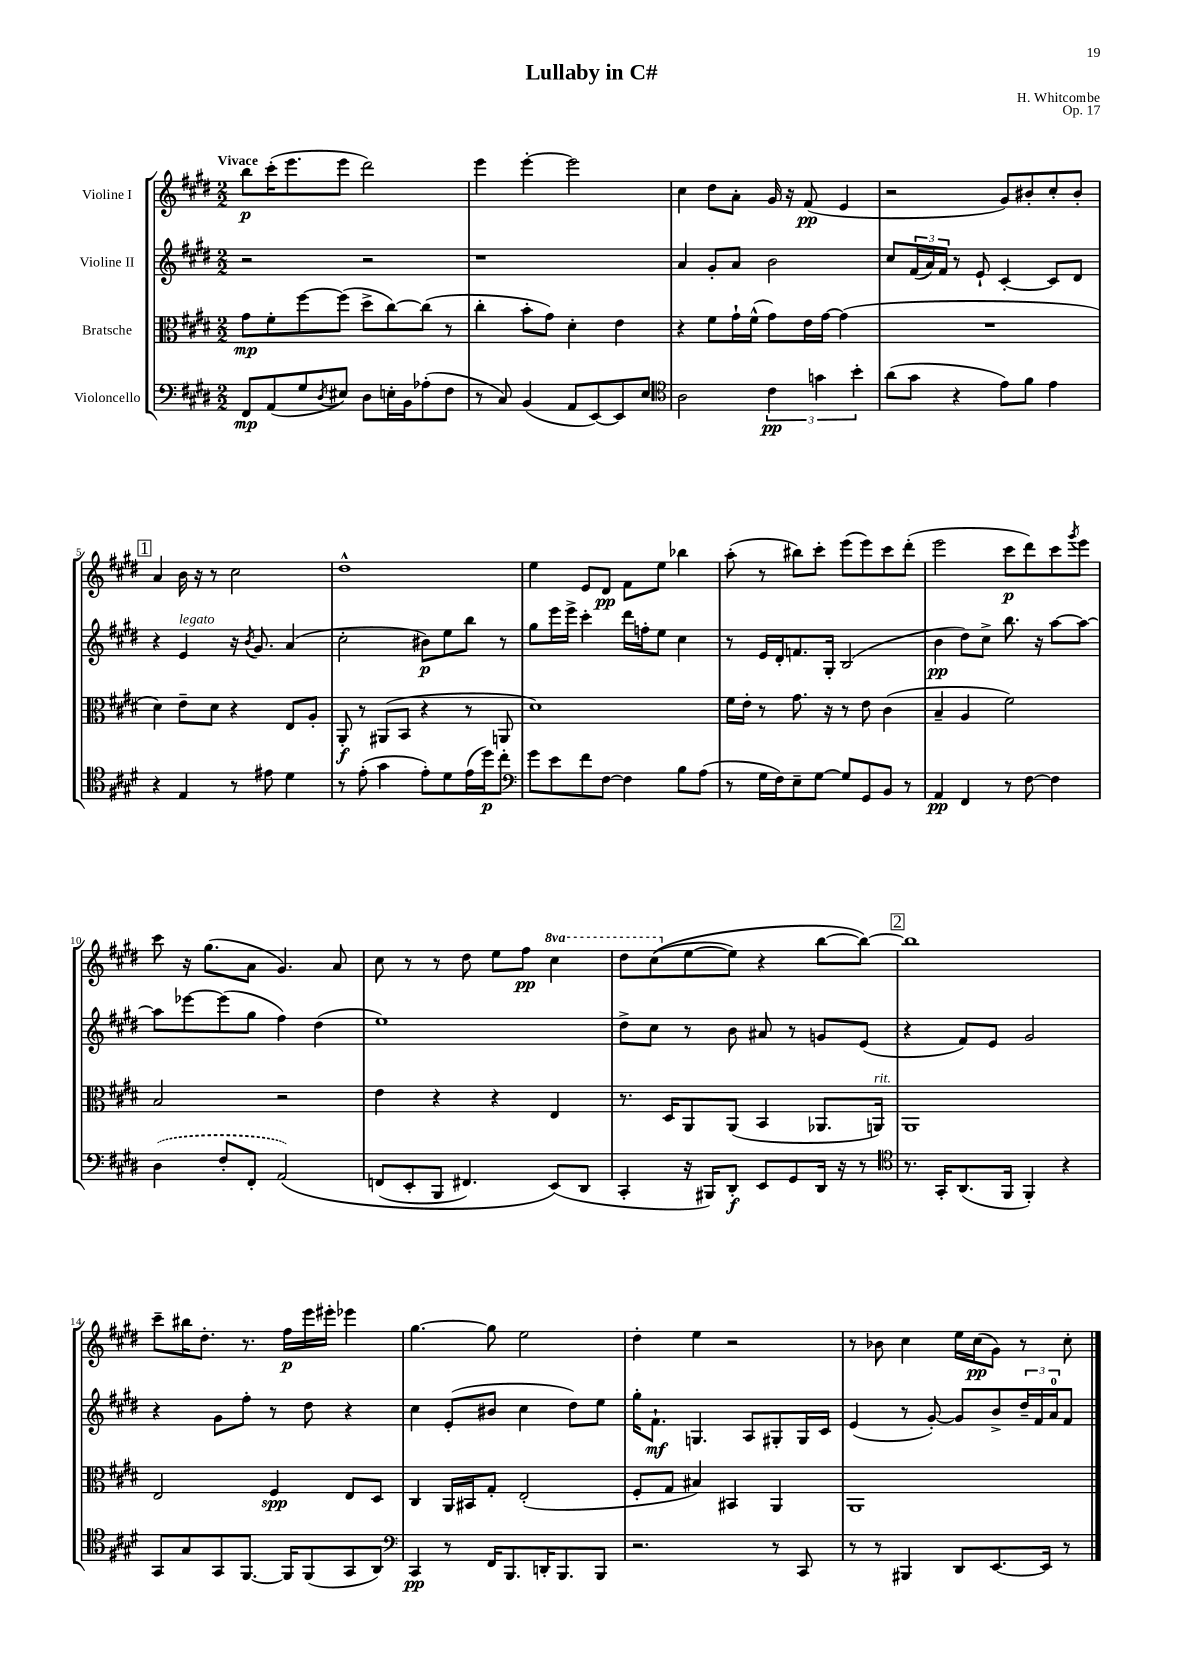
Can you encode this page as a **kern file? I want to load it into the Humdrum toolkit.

**kern	**kern	**kern	**kern
*staff4	*staff3	*staff2	*staff1
*clefF4	*clefC3	*clefG2	*clefG2
*k[f#c#g#d#]	*k[f#c#g#d#]	*k[f#c#g#d#]	*k[f#c#g#d#]
*M2/2	*M2/2	*M2/2	*M2/2
8FF#/L	8g#\L	2r	8bb\L
(8AA/	8f#'\	.	(16ccc#'\K
.	.	.	8.eee\
8G#/	[8ff#\	.	.
8qD#/	.	.	.
8E#/J)	(8ff#\]J	.	8eee\J
8D#\L	8dd#^\L	2r	2ddd#\)
16E'\L	[8cc#\)	.	.
16BB\J	.	.	.
(8A-'\	(8cc#\]J	.	.
8F#\J	8r	.	.
=	=	=	=
8r	4cc#'\	1r	4eee\
8C#/)	.	.	.
(4BB/	8b'\L	.	[4eee'\
.	8g#\J)	.	.
8AA/L	4d#'\	.	2eee\]
[8EE/)	.	.	.
8EE/]	4e\	.	.
8E/J	.	.	.
=	=	=	=
*clefC4	*	*	*
2A\	4r	4a/	4cc#\
.	8f#\L	8g#'/L	8dd#\L
.	16g#`\L	8a/J	8a'\J
.	(16f#^^\JJ	.	.
6c#\	8g#\L)	2b\	16g#/
.	.	.	16r
.	16e\L	.	(8f#/
6g\	.	.	.
.	[16g#\JJ	.	.
.	(4g#\]	.	4e/
6b'\	.	.	.
=	=	=	=
(8a\L	1r	8cc#/L	2r
8g#\J	.	(24f#/L	.
.	.	24a/)	.
.	.	24f#/JJ	.
4r	.	8r	.
.	.	8e`/	.
8e\L)	.	[4c#'/	8g#/L)
8f#\J	.	.	8b#'/
4e\	.	8c#/]L	8cc#'/
.	.	8d#/J	8b#'/J
=	=	=	=
4r	4d#\)	4r	4a/
4E/	8e~\L	4e/	16b\
.	.	.	16r
.	8d#\J	.	8r
8r	4r	16r	2cc#\
.	.	8qb/	.
.	.	8.g#/	.
8e#\	.	.	.
4d#\	8E/L	(4a/	.
.	8A'/J	.	.
=	=	=	=
8r	8AA'/	2cc#'\	1dd#^^
(8e'\	8r	.	.
4g#\	(8AA#/L	.	.
.	8BB/J	.	.
8e'\L)	4r	8b#\L)	.
8d#\	.	8ee\	.
(16e\L	8r	8bb\J	.
16dd#\J)	.	.	.
8cc#'\J	8AA/	8r	.
=	=	=	=
*clefF4	*	*	*
8g#\L	1d#)	8gg#\L	4ee\
8e\	.	16eee\L	.
.	.	16eee^\JJ	.
8f#\	.	4ccc#'\	8e/L
[8F#\J	.	.	8d#/J
4F#\]	.	16ddd#\LL	8f#\L
.	.	16ff'\J	.
.	.	8ee\J	8ee\J
8B\L	.	4cc#\	4bb-\
(8A\J	.	.	.
=	=	=	=
8r	16f#\LL	8r	(8aa'\
.	16e'\JJ	.	.
16G#\LL	8r	16e/LL	8r
16F#\J)	.	16d#'/J	.
8E~\	8.g#\	8.f/	8bb#\L)
[8G#\J	.	.	8ccc#'\J
.	16r	16G#'/Jk	.
8G#/]L	8r	(2B/	(8eee\L
8GG#/	8e\	.	8eee\)
8BB/J	(4c#\	.	8ccc#\
8r	.	.	(8ddd#'\J
=	=	=	=
4AA/	4B~/	4b\	2eee\
4FF#/	4A/	8dd#\L)	.
.	.	8cc#^\J	.
8r	2f#\)	8.bb\	8ccc#\L
[8F#\	.	.	8ddd#\)
.	.	16r	.
4F#\]	.	[8aa\L	8ccc#\
.	.	.	8qggg#/
.	.	8aa\_J	8eee\J
=	=	=	=
(4D#\	2B/	8aa\]L	8ccc#\
.	.	[8eee-\	16r
.	.	.	(8.gg#\L
8F#'/L	.	(8eee-\]	.
8FF#'/J	.	8gg#\J	8a\J
&(2AA/)	2r	4ff#\)	4.g#/)
.	.	(4dd#\	.
.	.	.	8a/
=	=	=	=
(8FF/L	4e\	1ee)	8cc#\
8EE'/	.	.	8r
8BBB/J	4r	.	8r
4.FF#/)	.	.	8dd#\
.	4r	.	8ee\L
.	.	.	8ff#\J
(8EE/L&)	4E/	.	4ccc#\
8DD#/J	.	.	.
=	=	=	=
4CC#'/	8.r	8dd#^\L	8ddd#\L
.	.	8cc#\J	&((8ccc#\
.	16D#/LK	.	.
16r	8AA/	8r	[8ee\
16BBB#/LK)	.	.	.
8DD#'/J	(8AA/J	8b\	8ee\]J)
8EE/L	4BB/	8a#/	4r
8GG#/	.	8r	.
16DD#/Jk	8.AA-/L	8g/L	[8bb\L
16r	.	.	.
8r	.	(8e/J	8bb\_J&)
.	16AA/Jk)	.	.
=	=	=	=
*clefC4	*	*	*
8.r	1AA	4r	1bb]
16GG#'/LK	.	.	.
(8.AA/	.	8f#/L)	.
.	.	8e/J	.
16FF#/Jk	.	.	.
4FF#'/)	.	2g#/	.
4r	.	.	.
=	=	=	=
8GG#/L	2E/	4r	8ccc#~\L
8G#/	.	.	16bb#\K
.	.	.	8.dd#'\J
8GG#/	.	8g#\L	.
[8.FF#/J	.	8ff#'\J	8.r
.	4F#/	8r	.
16FF#/]LK	.	.	16ff#\LL
(8FF#/	.	8dd#\	16eee\
.	.	.	16eee#'\JJ
8GG#/	8E/L	4r	4eee-\
8AA/J)	8D#/J	.	.
=	=	=	=
*clefF4	*	*	*
4CC#/	4C#/	4cc#\	[4.gg#\
8r	16AA/LL	(8e'/L	.
.	16BB#/J	.	.
16FF#/LK	8G#'/J	8b#/J	8gg#\]
8.BBB/	.	.	.
.	(2E'/	4cc#\	2ee\
16DD'/K	.	.	.
8.BBB/	.	.	.
.	.	8dd#\L)	.
8BBB/J	.	8ee\J	.
=	=	=	=
2.r	8F#'/L	16gg#'\LK	4dd#'\
.	.	8.f#`\J	.
.	8G#/J	.	.
.	4B#/)	4.G/	4ee\
.	4BB#/	.	2r
.	.	8A/L	.
8r	4AA/	8G#'/	.
8CC#/	.	16G#/L	.
.	.	16c#/JJ	.
=	=	=	=
8r	1AA	(4e/	8r
8r	.	.	8b-\
4BBB#/	.	8r	4cc#\
.	.	[8g#'/)	.
8DD#/L	.	8g#/]L	16ee\LL
.	.	.	(16cc#\J
[8.EE/	.	8b^/	8g#\J)
.	.	24dd#~/L	8r
.	.	24f#/	.
16EE/]Jk	.	.	.
.	.	24a/J	.
8r	.	8f#/J	8cc#'\
==	==	==	==
*-	*-	*-	*-
